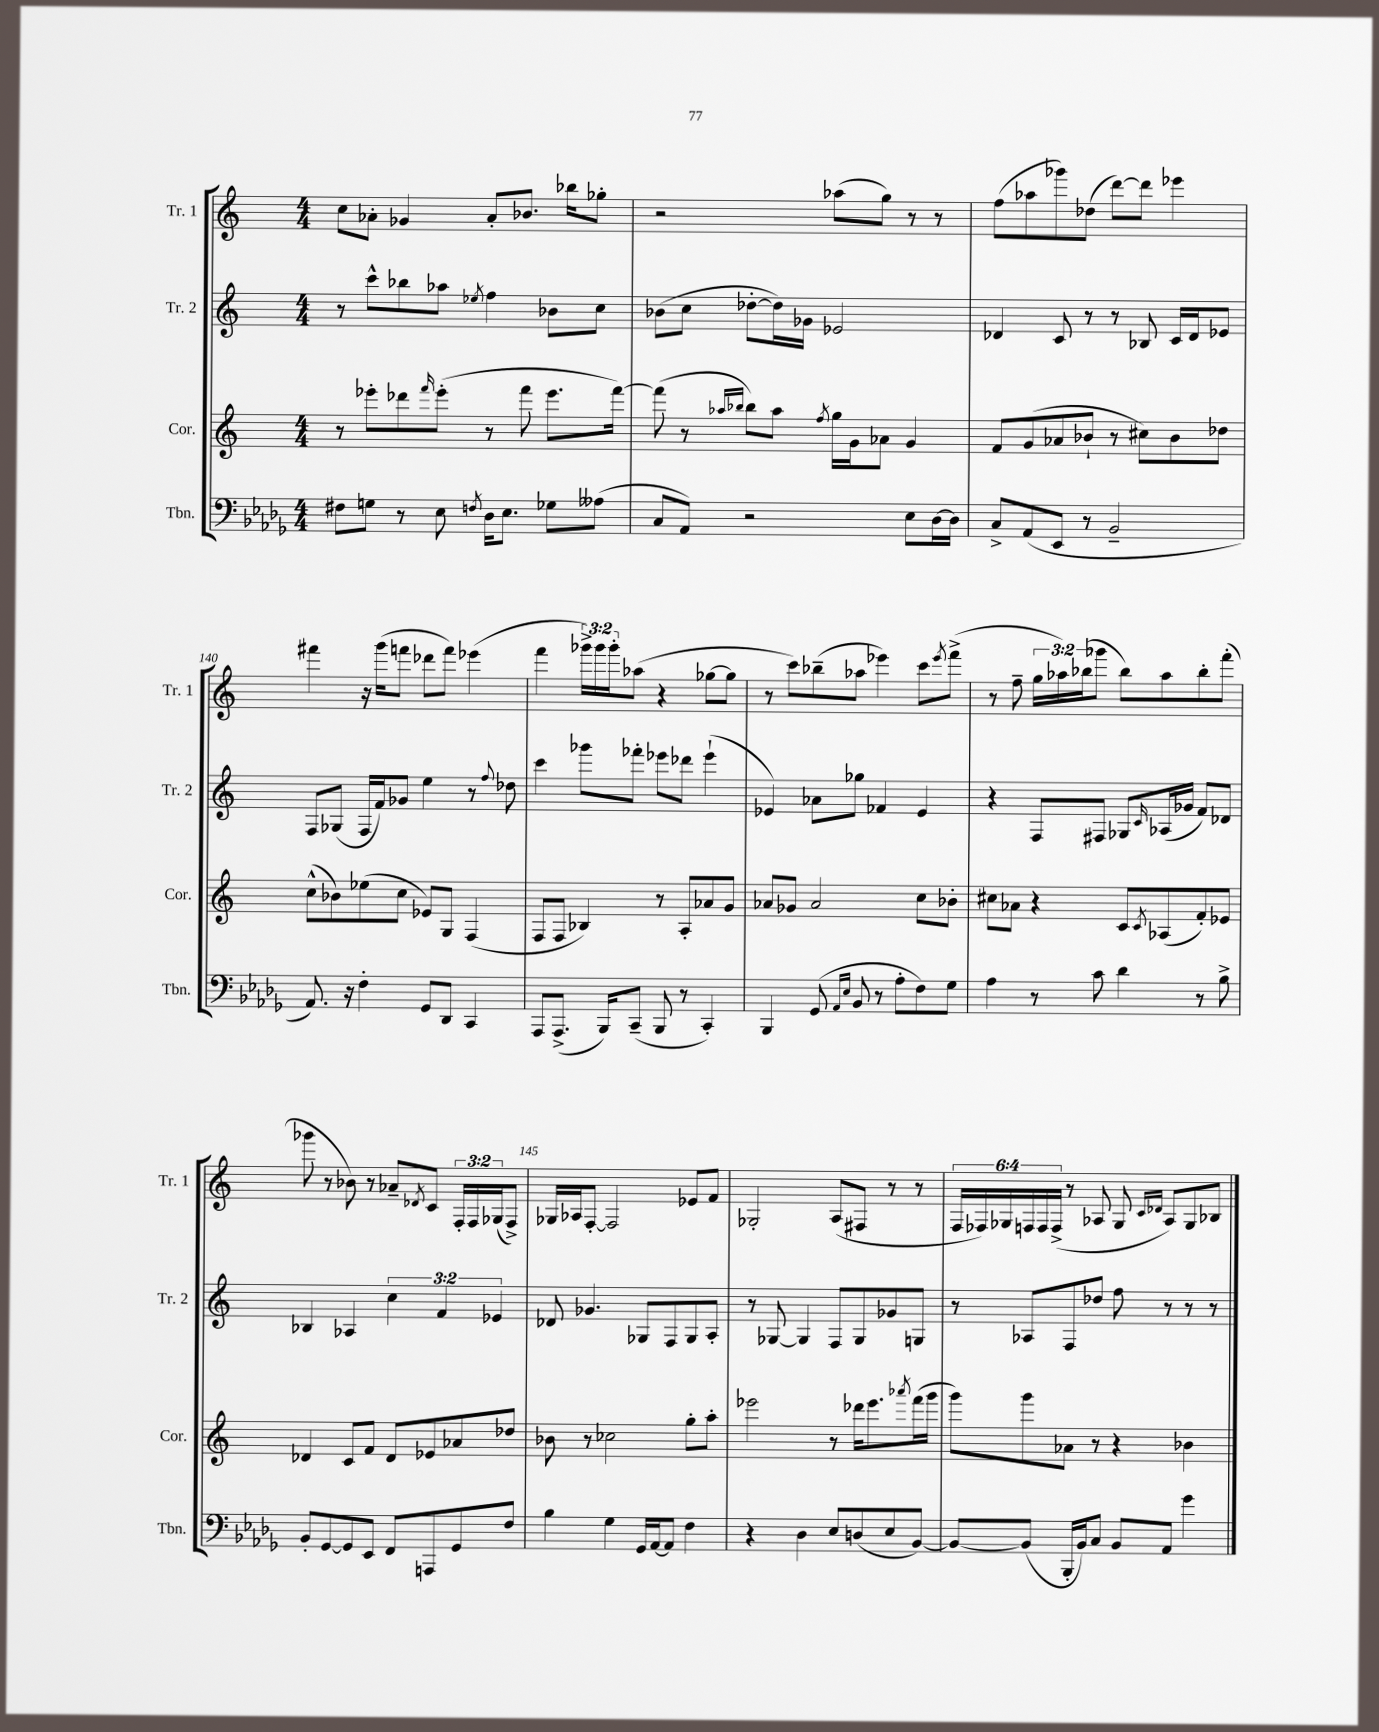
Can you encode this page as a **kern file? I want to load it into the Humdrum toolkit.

**kern	**kern	**kern	**kern
*part4	*part3	*part2	*part1
*staff4	*staff3	*staff2	*staff1
*I"Tbn.	*I"Cor.	*I"Tr. 2	*I"Tr. 1
*I'Tbn.	*I'Cor.	*I'Tr. 2	*I'Tr. 1
*clefF4	*clefG2	*clefG2	*clefG2
*k[b-e-a-d-g-]	*k[]	*k[]	*k[]
*M4/4	*M4/4	*M4/4	*M4/4
=137	=137	=137	=137
8F#X\L	8r	8r	8cc\L
8Gn\J	8eee-X'\L	8ccc^^\L	8a-X'\J
8r	8ddd-X\	8bb-X\	4g-X/
.	16qqfff/	.	.
8E-\	(8eee-'\J	8aa-X\J	.
8qFn/	.	8qee-X/	.
16D-\KL	8r	4ff\	8a-'/L
8.E-\J	.	.	.
.	8fff\	.	8.b-X/J
8G-X\L	8.eee-\L	8b-X\L	.
.	.	.	16bb-X\KL
(8A--X\J	.	8cc\J	8gg-X'\J
.	[16fff\Jk)	.	.
=138	=138	=138	=138
8C/L	(8fff\]	(8b-X\L	2r
8AA-/J)	8r	8cc\J	.
.	16qqaa-X/LL	.	.
.	16qqbb-X/JJ	.	.
2r	8bb-\L)	[8dd-X'\L	.
.	8aa-\J	16dd-\L])	.
.	.	16g-X\JJ	.
.	8qff/	.	.
.	16gg\LL	2e-X/	(8aa-X\L
.	16g\J	.	.
.	8a-X\J	.	8gg\J)
8E-\L	4g/	.	8r
[16D-\L	.	.	8r
16D-\JJ]	.	.	.
=139	=139	=139	=139
8C^/L	8f/L	4d-X/	(8ff\L
(8AA-/	(8g/	.	8aa-X\
8EE-/J	8a-X/	8c/	8ggg-X\)
8r	8b-X`/J	8r	(8dd-X\J
2BB-~/	8r	8r	[8ddd\L)
.	8cc#X\L)	8B-X/	8ddd\J]
.	8b-\	16c/LL	4eee-X\
.	.	16d-/J	.
.	8dd-X\J	8e-X/J	.
!!LO:LB:g=z
=140	=140	=140	=140
8.AA-/)	(8cc^^\L	8F/L	4fff#X\
.	8b-X\)	(8G-X/J	.
16r	.	.	.
4F'\	(8ee-X\	16F/LL	16r
.	.	16f/J)	(16ggg\KL
.	8cc\J	8g-X/J	8fffn\J
8GG-/L	8e-X/L)	4ee\	8ddd-X\L
8DD-/J	8G/J	.	8fff\J)
4CC/	(4F/	8r	(4eee-X\
.	.	8qqff/	.
.	.	8dd-X\	.
=141	=141	=141	=141
8AAA-/L	8F/L	4ccc\	4fff\
(8.AAA-^/J	8F/J	.	.
.	4B-X/)	8ggg-X\L	24ggg-X^\LL)
.	.	.	24ggg-\
16BBB-/KL)	.	.	.
.	.	.	24ggg-'\J
(8CC~/J	.	8fff-X'\J	(8aa-X\J
8BBB-/	8r	8eee-X\L	4r
8r	8A'/L	8ddd-X\J	.
4CC'/)	8a-X/	(4eee-`\	[8gg-X\L
.	8g/J	.	8gg-\J]
=142	=142	=142	=142
4BBB-/	8a-X/L	4e-X/)	8r
.	8g-X/J	.	8ccc\L)
(8GG-/	2a-/	8a-X\L	(8bb-X~\
16qqAA-/LL	.	.	.
16qqE-/JJ	.	.	.
8BB-/	.	8gg-X\J	8aa-X\J
8r	.	4f-X/	4eee-X\)
8A-'\L	.	.	.
8F\)	8cc\L	4e-/	8ccc\L
.	.	.	8qeee-/
8G-\J	8b-X'\J	.	(8fff^\J
=143	=143	=143	=143
4A-\	8cc#X\L	4r	8r
.	8a-X\J	.	8ff~\
8r	4r	8F/L	24gg\LL
.	.	.	24aa-X\)
.	.	.	(24bb-X\J
8c\	.	8F#X/J	8ggg-X\J
4d-\	8c/L	8G-X/L	8bb-\L)
.	8qc/	16qqc/	.
.	(8A-X/	(16A-X/L	8aa-\
.	.	16g-X/JJ	.
8r	8f'/)	8f/L)	8bb-'\
8B-^\	8e-X/J	8d-X/J	(8fff'\J
!!LO:LB:g=z
=144	=144	=144	=144
8BB-'/L	4d-X/	4B-X/	8ggg-X\
[8GG-/	.	.	8r
8GG-/]	8c/L	4A-X/	8b-X\)
8EE-/J	8f/J	.	8r
8FF/L	8d-/L	6cc\	8a-X~/L
.	.	.	8qd-X/
8AAAn/	8e-X/	.	8c/J
.	.	6f/	.
8GG-/	8a-X/	.	24F'/LL
.	.	.	24F/
.	.	6e-X/	(24G-X/J
8F/J	8dd-X/J	.	8F^/J)
=145	=145	=145	=145
4B-\	8b-X\	8d-X/	16G-X/LL
.	.	.	16A-X/J
.	8r	4.g-X/	[8F'/J
4G-\	2cc-X\	.	2F/]
16GG-/LL	.	8G-X/L	.
[16AA-/J	.	.	.
8AA-/J]	.	8F/	.
4F\	8gg'\L	8G-/	8e-X/L
.	8aa'\J	8A'/J	8f/J
=146	=146	=146	=146
4r	2eee-X\	8r	2G-X'/
.	.	[8G-X/	.
4D-\	.	4G-/]	.
8E-/L	8r	8F/L	(8A/L
(8Dn/	16ddd-X\KL	8G-/	8F#X/J
.	8.eee-\	.	.
8E-/	.	8g-X/	8r
.	8qaaa-X/	.	.
[8BB-/J)	(16fff\L	8Gn/J	8r
.	16ggg\JJ	.	.
=147	=147	=147	=147
8BB-/L_	8ggg\L)	8r	24F/LL
.	.	.	24F-X/)
.	.	.	24G-X/
(8BB-/J]	8ggg\	8A-X/L	24Fn/
.	.	.	24F/
.	.	.	(24F^/JJ
16BBB-'/LL	8a-X\J	8F/	8r
16BB-/J)	.	.	.
8C/J	8r	8dd-X/J	8A-X/
8BB-/L	4r	8ff\	8G-/
.	.	.	16qqc/LL
.	.	.	16qqd-X/JJ
8AA-/J	.	8r	8A-/L)
4g-\	4b-X\	8r	8G-/
.	.	8r	8B-X/J
==	==	==	==
*-	*-	*-	*-
